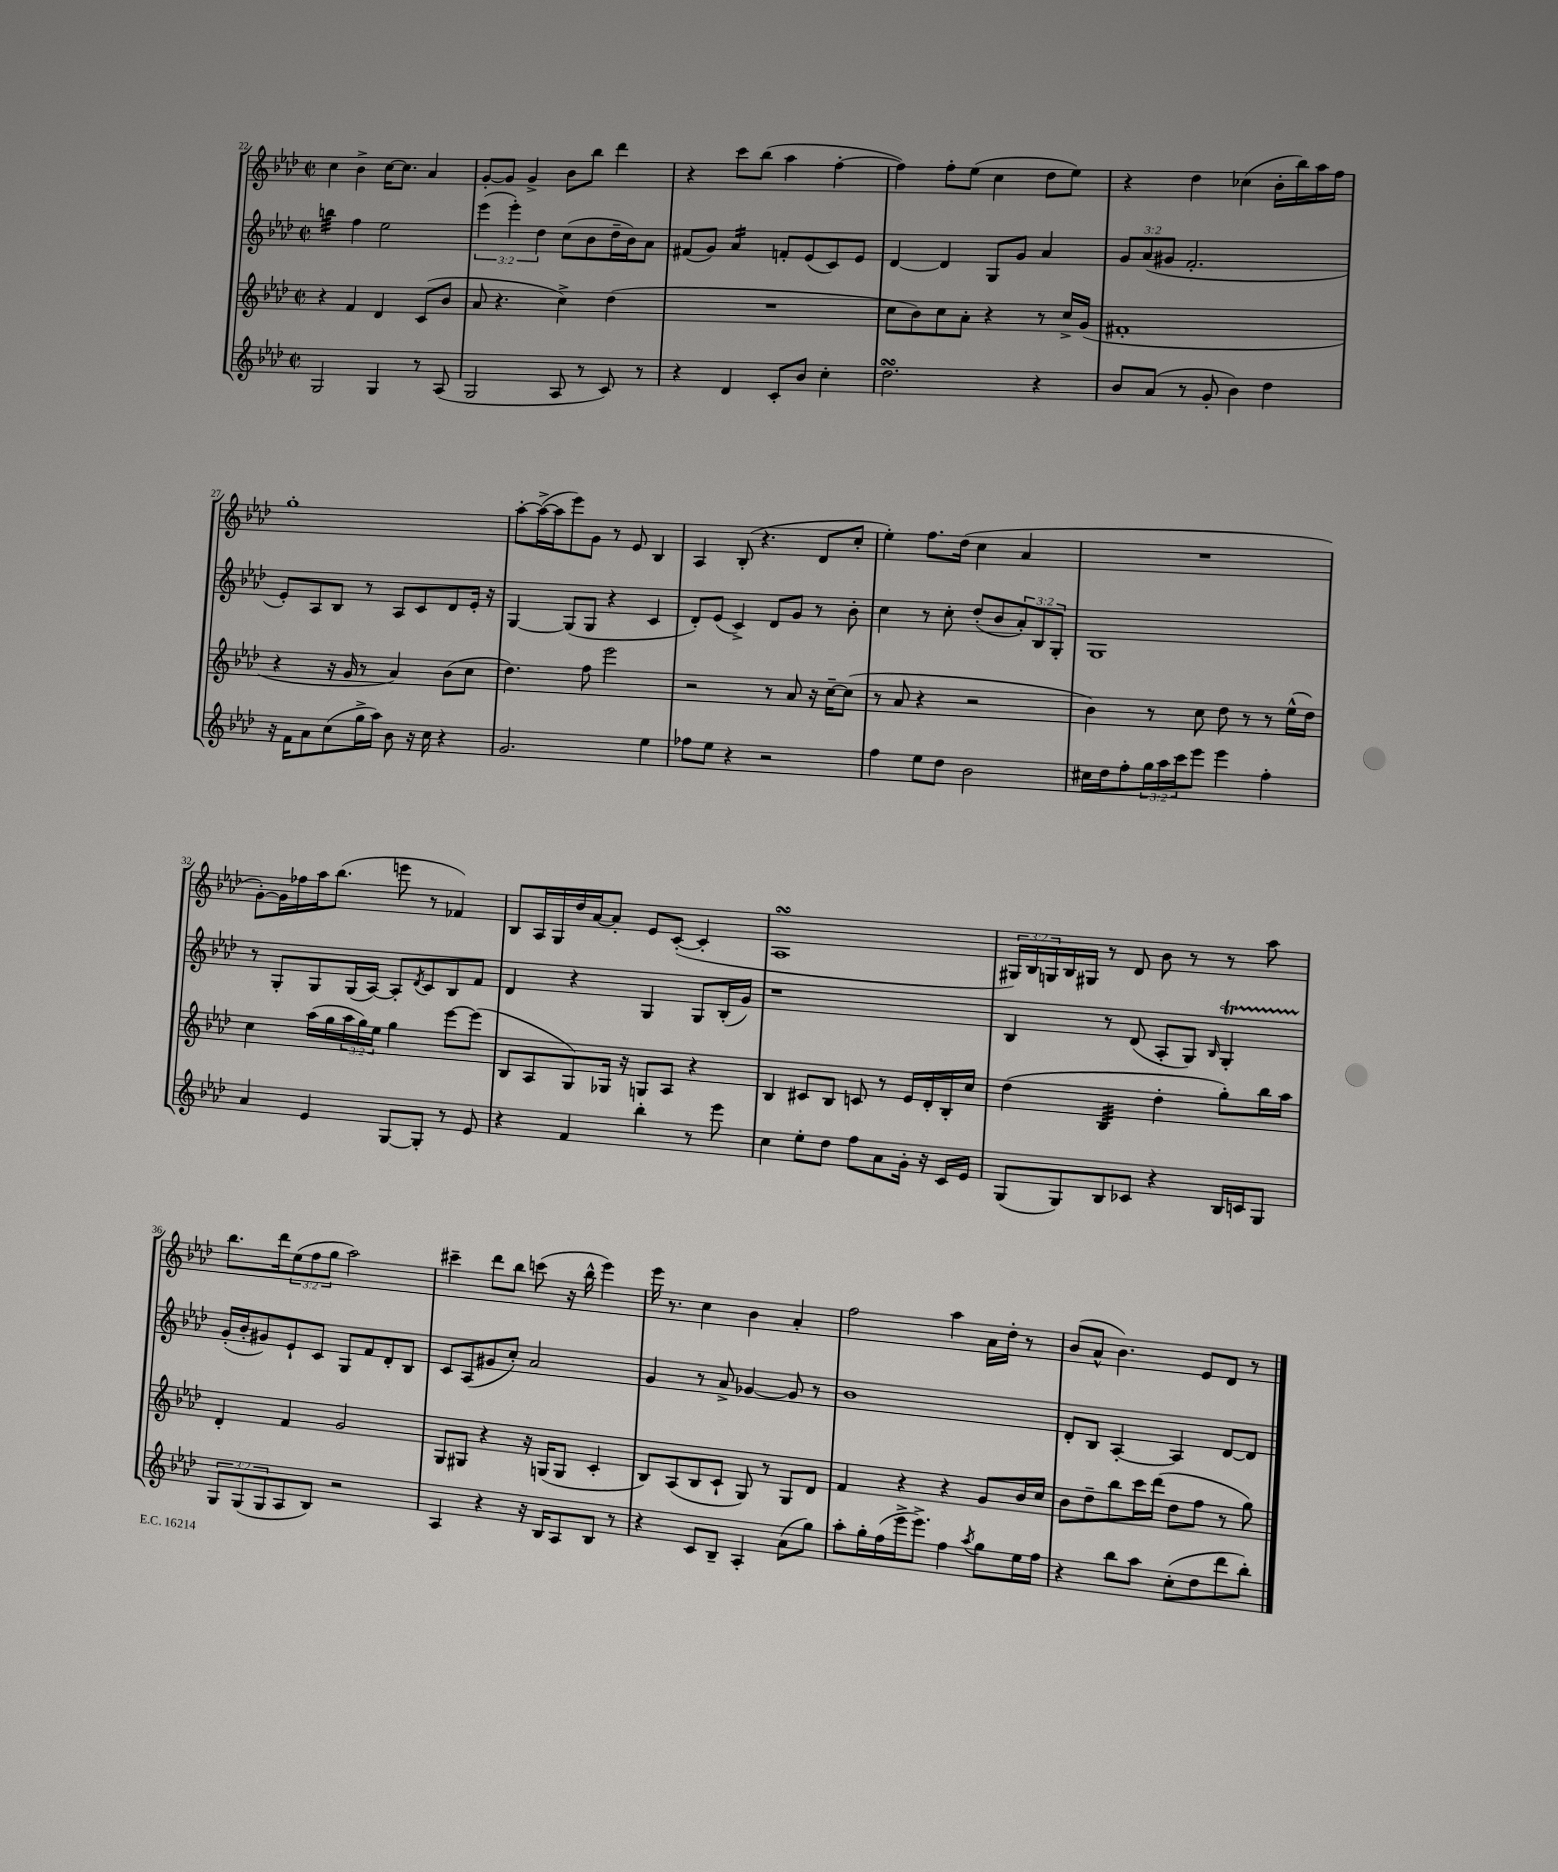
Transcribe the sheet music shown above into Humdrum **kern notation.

**kern	**kern	**kern	**kern
*part4	*part3	*part2	*part1
*staff4	*staff3	*staff2	*staff1
*clefG2	*clefG2	*clefG2	*clefG2
*k[b-e-a-d-]	*k[b-e-a-d-]	*k[b-e-a-d-]	*k[b-e-a-d-]
*M2/2	*M2/2	*M2/2	*M2/2
*met(c|)	*met(c|)	*met(c|)	*met(c|)
=22	=22	=22	=22
*	*	*tremolo	*
2G/	4r	32bbn\LLL	4cc\
.	.	32bbn\	.
.	.	32bbn\	.
.	.	32bbn\	.
.	.	32bbn\	.
.	.	32bbn\	.
.	.	32bbn\	.
.	.	32bbn\JJJ	.
*	*	*Xtremolo	*
.	4f/	4ff\	4b-^\
4G/	4d-/	2ee-\	[16cc\KL
.	.	.	8.cc\J]
8r	(8c/L	.	4a-/
(8A-/	8b-/J	.	.
=23	=23	=23	=23
2G/	8a-/	(6eee-\	[8g'/L
.	4.r	.	8g/J]
.	.	6eee-'\)	.
.	.	.	4g^/
.	.	6dd-\	.
8A-/	4cc^\)	(8cc\L	8b-\L
8r	.	8b-\	8bb-\J
8c/)	(4dd-\	16dd-~\L	4ddd-\
.	.	16b-\J)	.
8r	.	8a-\J	.
=24	=24	=24	=24
4r	1r	(8f#X/L	4r
.	.	8g/J)	.
*	*	*tremolo	*
4d-/	.	16a-/LL	8ccc\L
.	.	16a-/	.
.	.	16a-/	(8bb-\J
.	.	16a-/JJ	.
*	*	*Xtremolo	*
8c'/L	.	8fn'/L	4aa-\
8b-/J	.	(8e-/	.
4cc'\	.	8c/)	[4ff'\
.	.	8e-/J	.
=25	=25	=25	=25
2.dd-sSSs\	8cc\L	[4d-/	4ff\])
.	8b-\)	.	.
.	8cc\	4d-/]	8ff'\L
.	8a-'\J	.	(8ee-\J
.	4r	8G/L	4cc\
.	.	8g/J	.
4r	8r	4a-/	8dd-\L
.	16cc^/LL	.	8ee-\J)
.	(16g/JJ	.	.
=26	=26	=26	=26
8b-/L	1f#X'	12g/L	4r
.	.	(12a-/	.
(8a-/J	.	.	.
.	.	12g#X/J	.
8r	.	2.f'/	4dd-\
8g'/	.	.	.
4b-\)	.	.	(4cc-X\
4dd-\	.	.	16b-'\LL
.	.	.	16bb-\)
.	.	.	16aa-\
.	.	.	16ff\JJ
!!LO:LB:g=z
=27	=27	=27	=27
16r	4r	8e-'/L)	1gg'
16f\KL	.	.	.
8a-\	.	8A-/	.
(8cc\	16r	8B-/J	.
.	16g/	.	.
16gg^\L	8r	8r	.
16aa-\JJ)	.	.	.
8b-\	4a-/)	8A-/L	.
16r	.	8c/	.
16cc\	.	.	.
4r	(8b-\L	8d-/	.
.	8cc\J	16e-'/Jk	.
.	.	16r	.
=28	=28	=28	=28
2.g/	4.dd-\)	[4G/	[8aa-'\L
.	.	.	(16aa-^\L_
.	.	.	16aa-\J]
.	.	(8G/L]	8eee-\)
.	8ff\	8G/J	8g\J
.	2eee-\	4r	8r
.	.	.	8e-/
4ee-\	.	4c/	4B-/
=29	=29	=29	=29
8ff-X\L	2r	8d-'/L)	4A-/
8ee-\J	.	(8e-/J	.
4r	.	4c^/)	(8B-'/
.	.	.	4.r
2r	8r	8d-/L	.
.	8a-/	8g/J	.
.	16r	8r	8d-/L
.	[16cc~\KL	.	.
.	(8cc\J]	8b-'\	8cc'/J
=30	=30	=30	=30
4ff\	8r	4cc\	4ee-'\)
.	8a-/	.	.
8ee-\L	4r	8r	8.ff\L
8dd-\J	.	8cc'\	.
.	.	.	(16dd-\Jk
2b-\	2r	(8dd-'/L	4cc\
.	.	8b-/	.
.	.	12a-'/)	4a-/
.	.	12B-/	.
.	.	12G'/J	.
=31	=31	=31	=31
16cc#X\LL	4b-\)	1G	1r
16dd-\J	.	.	.
8ff'\	.	.	.
24gg\L	8r	.	.
24aa-\	.	.	.
24ccc\J	.	.	.
8eee-\J	8cc\	.	.
4eee-\	8dd-\	.	.
.	8r	.	.
4ff'\	8r	.	.
.	(16ee-^^\LL	.	.
.	16dd-\JJ)	.	.
!!LO:LB:g=z
=32	=32	=32	=32
4a-/	4cc\	8r	[8g'\L)
.	.	8G'/L	16g\L]
.	.	.	16ff-X\
4e-/	(16aa-\LL	8G/	16aa-\J
.	16gg\	.	(8.bb-\J
.	24aa-\	(16G/L	.
.	24gg\)	.	.
.	.	[16A-/JJ)	.
.	24ee-\JJ	.	.
[8G/L	4gg\	8A-'/L]	8eeen\
.	.	8qd-/	.
8G'/J]	.	8c/	8r
8r	[8eee-\L	8B-/	4f-X/)
8e-/	(8eee-\J]	8f/J	.
=33	=33	=33	=33
4r	8B-/L	4d-/	8B-/L
.	8A-/	.	16A-/L
.	.	.	16G/
4f/	8G/)	4r	16dd-/
.	.	.	[16a-/J
.	16G-X/Jk	.	8a-'/J]
.	16r	.	.
4bb-'\	8Gn/L	4G/	8e-/L
.	8A-/J	.	([8c'/J
8r	4r	8G/L	4c'/]
8eee-\	.	(16B-'/L	.
.	.	16g/JJ)	.
=34	=34	=34	=34
4cc\	4B-/	1r	1A-sSSs
8ee-'\L	8c#X/L	.	.
8dd-\J	8B-/J	.	.
8ff\L	8cn/	.	.
8a-\	8r	.	.
16g'\Jk	16e-/LL	.	.
16r	16d-'/	.	.
16c/LL	16B-'/	.	.
16e-/JJ	16cc/JJ	.	.
=35	=35	=35	=35
(8G/L	(4dd-\	4B-/	24G#X/LL)
.	.	.	24B-/
.	.	.	24Gn/
8G/)	.	.	16B-/
.	.	.	16G#X/JJ
*	*tremolo	*	*
8B-/	32B-/LLL	8r	8r
.	32B-/	.	.
.	32B-/	.	.
.	32B-/	.	.
8c-X/J	32B-/	(8d-/	8d-/
.	32B-/	.	.
.	32B-/	.	.
.	32B-/JJJ	.	.
*	*Xtremolo	*	*
4r	4dd-'\	8A-'/L	8b-\
.	.	8G/J)	8r
.	.	16qqB-/	.
16B-/LL	8gg'\L)	4Gt'/	8r
16cn/J	.	.	.
8G/J	16bb-\L	.	8aa-\
.	16aa-\JJ	.	.
!!LO:LB:g=z
=36	=36	=36	=36
12G/L	4d-'/	(16g'/LL	8.bb-\L
.	.	16b-'/J	.
(12G/	.	.	.
.	.	8g#X/)	.
12G/	.	.	.
.	.	.	16ddd-\k
8A-/	4f/	8e-`/	(12ee-\
.	.	.	12ff\
8B-/J)	.	8c/J	.
.	.	.	12gg\J
2r	2g/	8G/L	2aa-\)
.	.	8f/	.
.	.	8d-'/	.
.	.	8B-/J	.
=37	=37	=37	=37
4A-/	8G/L	8c/L	4ccc#X~\
.	8G#X/J	(8A-/	.
4r	4r	8g#X/	8ddd-\L
.	.	8cc'/J)	8bb-\J
16r	16r	2a-/	(8cccn\
16B-/KL	(16Gn/KL	.	.
8A-/	8G/J	.	16r
.	.	.	16bb-^^\
8B-/J	4c'/	.	4eee-\)
8r	.	.	.
=38	=38	=38	=38
4r	8B-/L)	4g/	16eee-\
.	.	.	8.r
.	(8A-/	.	.
8c/L	8B-/	8r	4cc\
8B-~/J	8c`/J	8a-^/	.
4A-'/	8G/)	[4g-X/	4b-\
.	8r	.	.
(8a-\L	8G/L	8g-/]	4a-'/
8gg\J)	8d-/J	8r	.
=39	=39	=39	=39
8aa-'\L	4f/	1b-	2ff\
16gg'\L	.	.	.
(16ff\	.	.	.
16eee-^\J	4r	.	.
8.eee-^\J)	.	.	.
4ff\	4r	.	4aa-\
8qaa-/	.	.	.
8gg\L	8g/L	.	16a-\LL
.	.	.	16dd-'\JJ
16ee-\L	16b-/L	.	8r
16ff\JJ	16cc/JJ	.	.
=40	=40	=40	=40
4r	8b-\L	8d-'/L	(8b-/L
.	8dd-~\	8B-/J	8a-^^/J
8bb-\L	8bb-\	[4A-'/	4.b-\)
8aa-\J	16ccc\L	.	.
.	(16ddd-\JJ	.	.
(8cc'\L	8dd-\L	4A-/]	.
8dd-\	8ff\J	.	8e-/L
8ddd-\	8r	[8d-/L	8d-/J
8bb-'\J)	8gg\)	8d-/J]	8r
==	==	==	==
*-	*-	*-	*-
